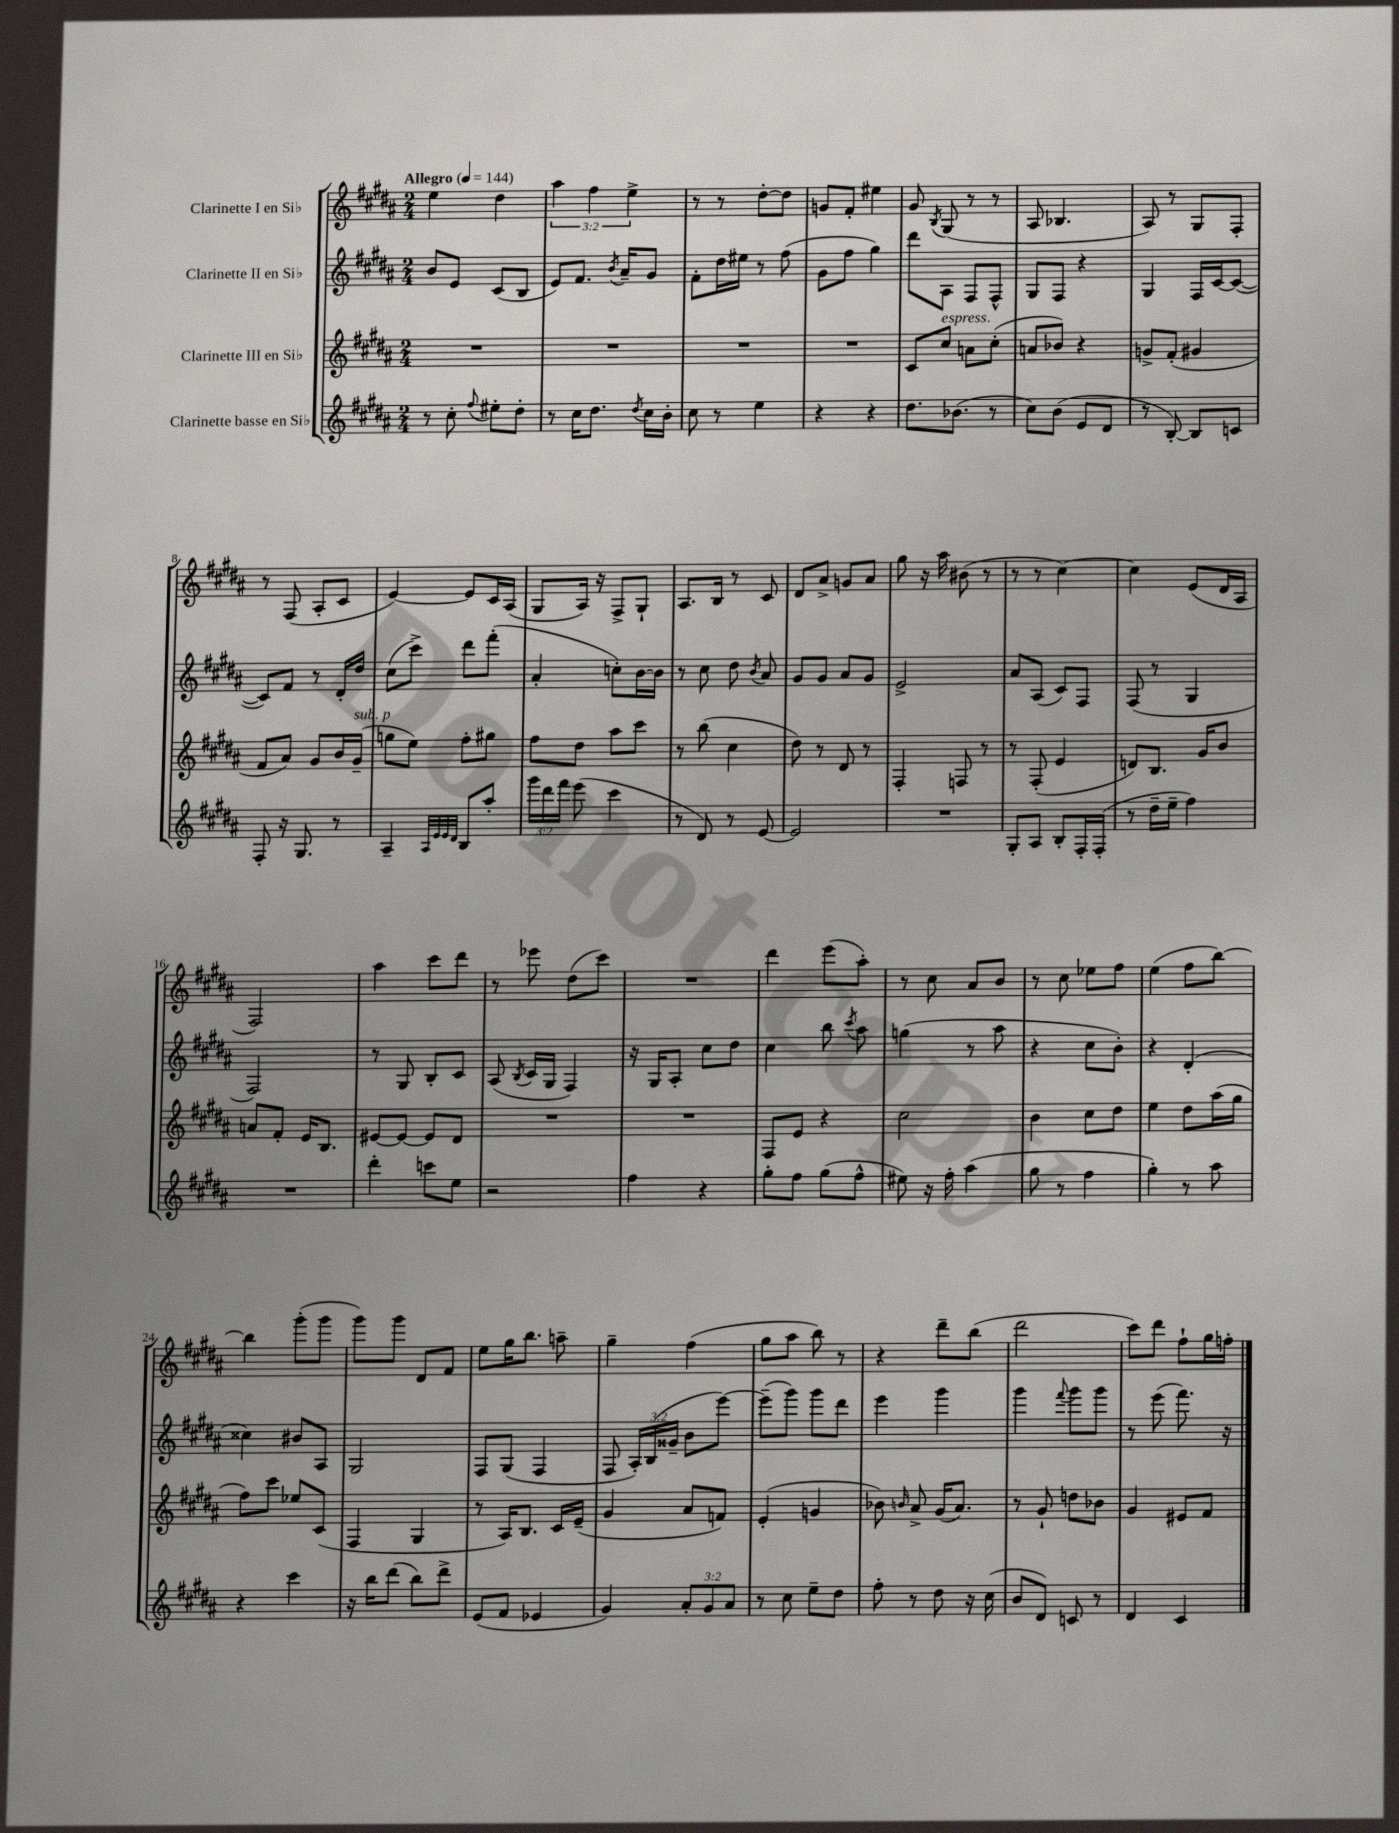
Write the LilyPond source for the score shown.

<<
\new StaffGroup <<
\new Staff = "s0" \with { instrumentName = "Clarinette I en Sib" } {
    \clef treble \key b \major \numericTimeSignature \time 2/4 \override Staff.TupletNumber.text = #tuplet-number::calc-fraction-text \tempo "Allegro" 4 = 144
    \autoBeamOff e''4 dis''4 |
    \tuplet 3/2 { ais''4 fis''4 e''4-> } |
    r8 r8 dis''8[~-. dis''8] |
    g'8[ fis'8]-. eis''4 |
    gis'8 \acciaccatura { b8 } gis8( r8 r8 |
    ais8 bes4. |
    ais8) r8 gis8[ fis8]-. |
    r8 fis8( ais8[-. cis'8] |
    e'4~) e'8[ cis'16 ais16]( |
    gis8[ ais16]) r16 fis8[-> gis8]-! |
    ais8.[ b16] r8 cis'8 |
    dis'8[ ais'8]-> g'8[ ais'8] |
    gis''8 r16 ais''16 bis'8( r8 |
    r8 r8 cis''4~) |
    cis''4 e'8[( dis'16 ais16] |
    fis2) |
    ais''4 cis'''8[ dis'''8] |
    r8 ees'''8 dis''8[( cis'''8]) |
    R2 |
    dis'''4 e'''8[( ais''8]-.) |
    r8 cis''8 ais'8[ b'8] |
    r8 cis''8 ees''8[ fis''8] |
    e''4( fis''8[ b''8]~) |
    b''4 gis'''8[-.( gis'''8] |
    gis'''8[) gis'''8] dis'8[ fis'8] |
    e''8[ gis''16 b''8.] a''8-- |
    gis''4-- fis''4( |
    gis''8[ ais''8] b''8) r8 |
    r4 dis'''8[-- b''8]( |
    dis'''2 |
    cis'''8[) dis'''8] fis''8[-! gis''16 f''16]-. \bar "|." |
}
\new Staff = "s1" \with { instrumentName = "Clarinette II en Sib" } {
    \clef treble \key b \major \numericTimeSignature \time 2/4 \override Staff.TupletNumber.text = #tuplet-number::calc-fraction-text
    \autoBeamOff b'8[ e'8] cis'8[( b8] |
    e'8[) fis'8.] \acciaccatura { b'8 } ais'16[-- gis'8] |
    fis'8[-. dis''16 eis''16] r8 fis''8( |
    gis'8[ fis''8] gis''4) |
    dis'''8[ ais8] fis8[ fis8]-^ |
    gis8[ fis8] r4 |
    gis4 fis16[ cis'16~ cis'8]~( |
    cis'8[) fis'8] r8 dis'16[-. dis''16] |
    cis''8[( cis'''8]->) dis'''8[ fis'''8]-.( |
    ais'4-. c''8[-.) b'16~ b'16] |
    r8 cis''8 dis''8 \acciaccatura { b'8 } ais'8 |
    gis'8[ gis'8] ais'8[ gis'8] |
    e'2-> |
    ais'8[ ais8]( cis'8[) fis8] |
    fis8( r8 gis4 |
    fis2) |
    r8 gis8 b8[-. cis'8] |
    ais8( \acciaccatura { b8 } cis'16[ gis16] fis4) |
    r16 gis16[ ais8]-. cis''8[ dis''8] |
    cis''4 b''8 \acciaccatura { cis'''8 } ais''8 |
    g''4( r8 ais''8 |
    r4 cis''8[ b'8]-.) |
    r4 dis'4-.( |
    cisis''4) bis'8[ ais8] |
    gis2 |
    fis8[ gis8]( fis4 |
    fis8 \tuplet 3/2 { ais16[-.) b16( gisis'16]-- } b'8[ e'''8]~) |
    e'''8[--( gis'''8]) gis'''8[ dis'''8] |
    e'''4 gis'''4 |
    gis'''4 \appoggiatura { fis'''8 } gis'''8[ gis'''8] |
    r8 e'''8( fis'''8.) r16 \bar "|." |
}
\new Staff = "s2" \with { instrumentName = "Clarinette III en Sib" } {
    \clef treble \key b \major \numericTimeSignature \time 2/4
    \autoBeamOff R2 |
    R2 |
    R2 |
    R2 |
    cis'8[ cis''8]^\markup { \italic "espress." } a'8[ cis''8]-.( |
    a'8[ bes'8]) r4 |
    g'8[-> fis'8]-.( gis'4 |
    fis'8[ ais'8]) gis'8[ b'16 gis'16]--^\markup { \italic "sub. p" }( |
    g''8[ e''8]) fis''8[-. gis''8] |
    fis''8[ dis''8] ais''8[ cis'''8] |
    r8 b''8( cis''4 |
    dis''8) r8 dis'8 r8 |
    fis4-. f8 r8 |
    r8 fis8-.( e'4 |
    d'8[) b8.] gis'16[ b'8] |
    a'8[ fis'8]-. e'16[ b8.] |
    eis'8[~ eis'8]~ eis'8[ dis'8] |
    R2 |
    R2 |
    fis8[ e'8] r4 |
    cis''2 |
    b'4 cis''8[ dis''8] |
    e''4 dis''8[ ais''16( gis''16] |
    fis''8[) cis'''8] ees''8[ cis'8]( |
    fis4 gis4 |
    r8 ais16[) b8.] cis'16[ e'16]--( |
    gis'4 ais'8[ f'8]) |
    e'4-.( g'4 |
    bes'8) \grace { b'16 } ais'8-> gis'16[( ais'8.]) |
    r8 gis'8-! d''8[ bes'8] |
    gis'4 eis'8[ fis'8] \bar "|." |
}
\new Staff = "s3" \with { instrumentName = "Clarinette basse en Sib" } {
    \clef treble \key b \major \numericTimeSignature \time 2/4 \override Staff.TupletNumber.text = #tuplet-number::calc-fraction-text
    \autoBeamOff r8 cis''8-. \appoggiatura { fis''8 } eis''8[-. dis''8]-. |
    r8 cis''16[ dis''8.] \acciaccatura { dis''8 } cis''16[ b'16]-. |
    cis''8 r8 e''4 |
    r4 r4 |
    dis''8.[ bes'8.]( r8 |
    cis''8[) b'8]( e'8[ dis'8] |
    r8 b8~-.) b8[ c'8] |
    fis8-. r16 gis8. r8 |
    ais4-- \grace { ais32[ e'32 e'32 dis'32] } b8[ ais''8]-. |
    \tuplet 3/2 { gis'''16[ dis'''16 fis'''16] } e'''8( cis'''4 |
    r8 dis'8) r8 e'8~ |
    e'2 |
    R2 |
    gis8[-. ais8] b8[-. fis16-. fis16]-.( |
    r8 dis''16[-- e''16]-- fis''4) |
    R2 |
    dis'''4-. c'''8[ e''8] |
    r2 |
    fis''4 r4 |
    gis''8[-. fis''8] gis''8[( fis''8]-^ |
    eis''8) r16 fis''16-. ais''4( |
    gis''8 r8 fis''4 |
    gis''4-.) r8 ais''8 |
    r4 cis'''4 |
    r16 b''16[ dis'''8]( b''8[) dis'''8]-> |
    e'8[( fis'8] ees'4 |
    gis'4) \tuplet 3/2 { ais'8[-. gis'8 ais'8] } |
    r8 cis''8 e''8[-- dis''8] |
    fis''8-. r8 dis''8 r16 cis''16( |
    b'8[ dis'8]) c'8 r8 |
    dis'4 cis'4 \bar "|." |
}
>>
>>
